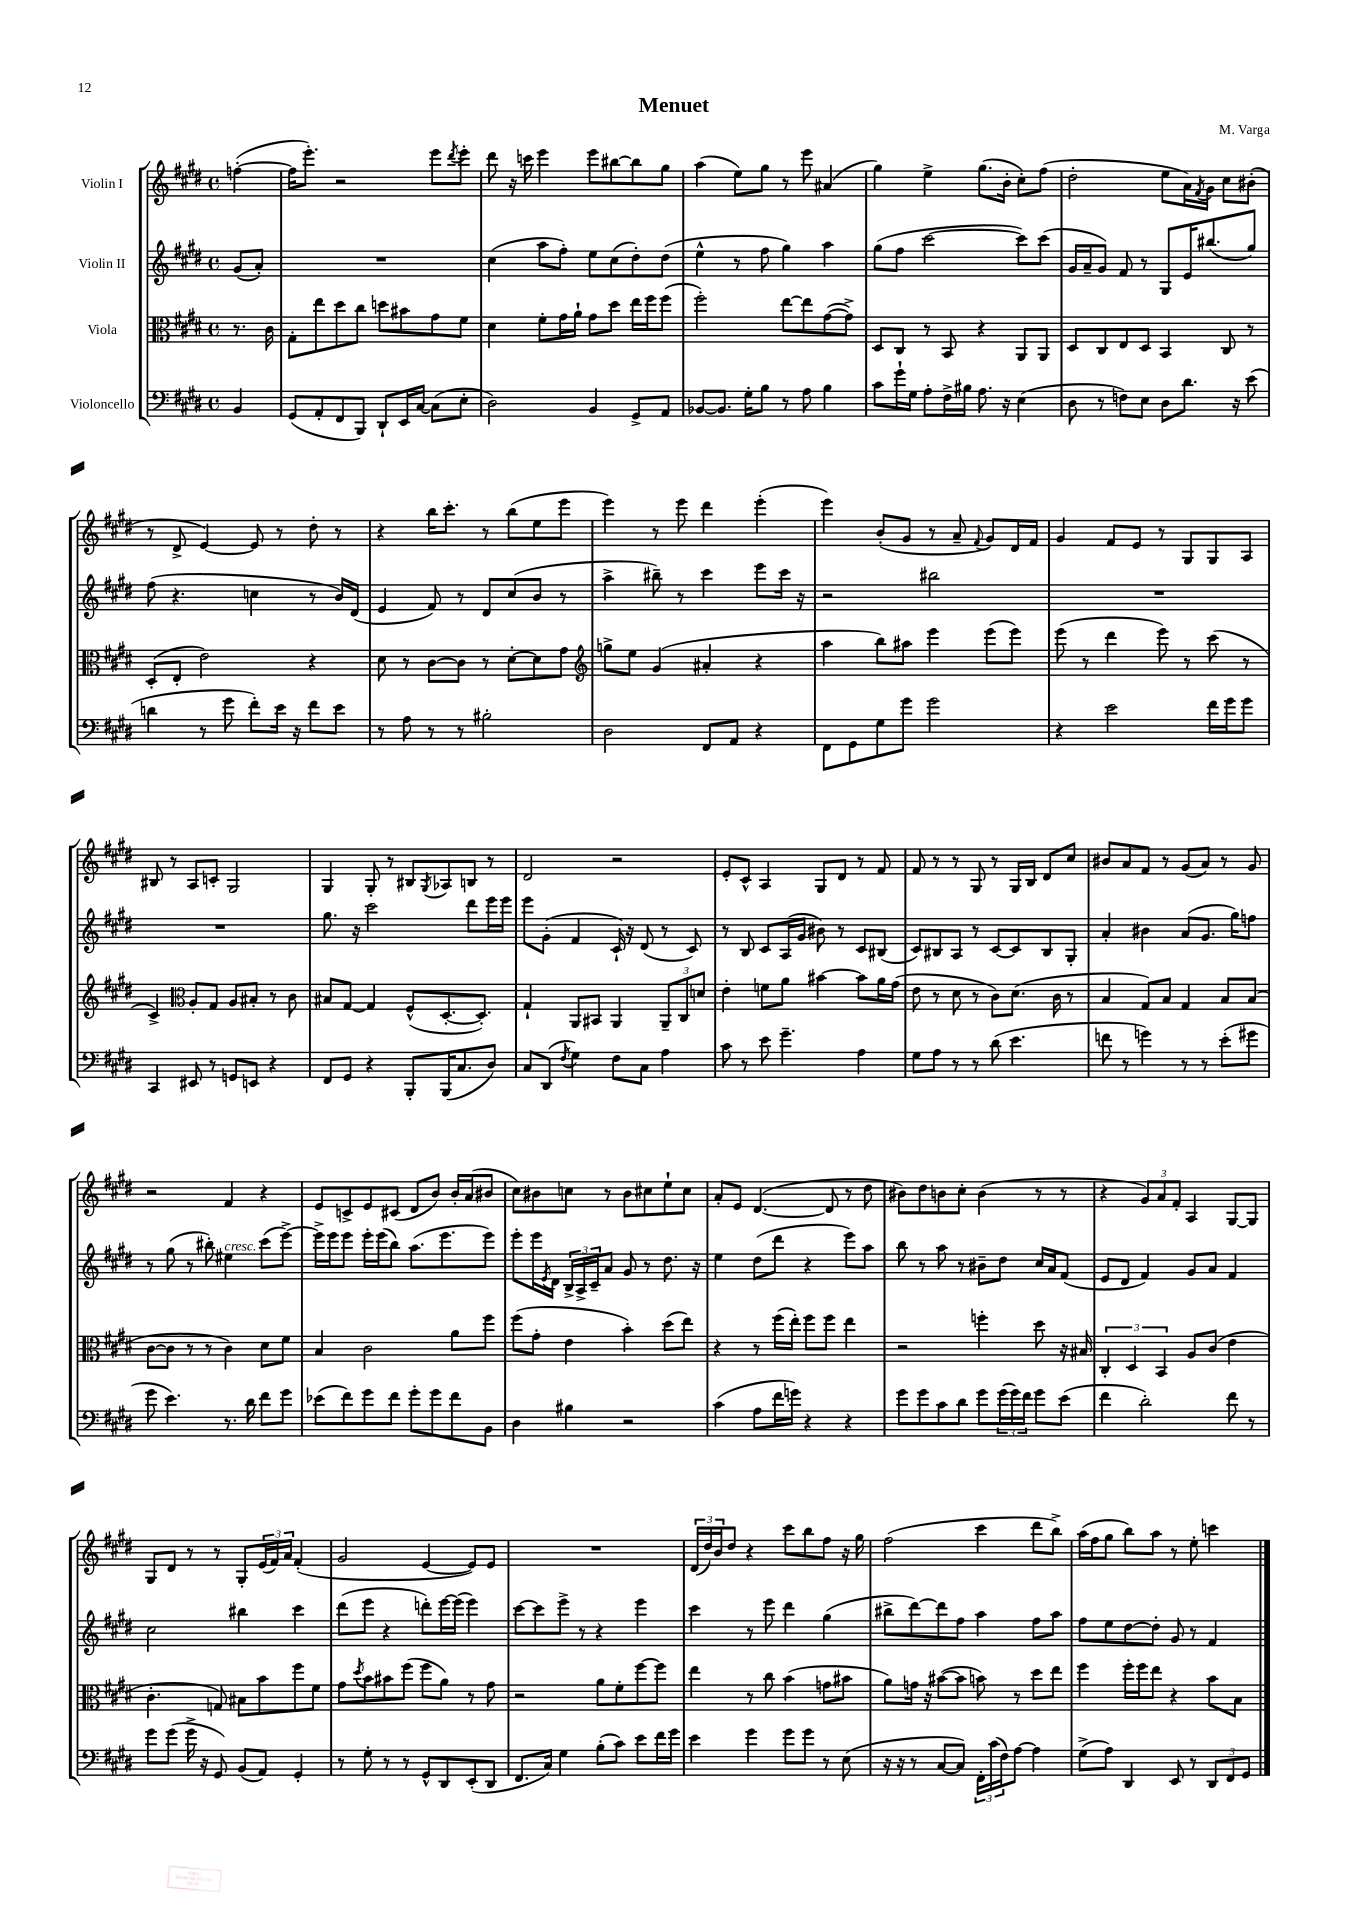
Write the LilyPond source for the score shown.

\header { title = "Menuet" composer = "M. Varga" }
<<
\new StaffGroup <<
\new Staff = "s0" \with { instrumentName = "Violin I" } {
    \clef treble \key e \major \defaultTimeSignature \time 4/4 \partial 4
    f''4~-.( |
    f''16 e'''8.-.) r2 e'''8 \acciaccatura { dis'''8 } e'''8-. |
    dis'''8 r16 c'''16 e'''4 e'''8 bis''8~ bis''8 gis''8 |
    a''4( e''8) gis''8 r8 e'''8 ais'4( |
    gis''4) e''4-> gis''8.( b'16-. cis''8-.) fis''8( |
    dis''2-. e''8 a'16) \acciaccatura { fis'8 } gis'16 cis''8 bis'8-.( |
    r8 dis'8-> e'4~) e'8 r8 dis''8-. r8 |
    r4 b''16 cis'''8.-. r8 b''8( e''8 e'''8 |
    e'''4) r8 e'''8 dis'''4 e'''4-.( |
    e'''4) b'8-.( gis'8 r8 a'8-- \appoggiatura { fis'8 } gis'8) dis'16 fis'16 |
    gis'4 fis'8 e'8 r8 gis8 gis8 a8 |
    bis8 r8 a8 c'8-. gis2 |
    gis4 gis8-. r8 bis8 \acciaccatura { gis8 } aes8 b8 r8 |
    dis'2 r2 |
    e'8-. cis'8-^ a4 gis8 dis'8 r8 fis'8 |
    fis'8 r8 r8 gis8 r8 gis16 b16 dis'8 cis''8 |
    bis'8 a'8 fis'8 r8 gis'8( a'8) r8 gis'8 |
    r2 fis'4 r4 |
    e'8 c'8-> e'8 cis'8( dis'8 b'8) b'16-. a'16( bis'8 |
    cis''8) bis'8 c''8 r8 bis'8 cis''8 e''8-! cis''8 |
    a'8-. e'8 dis'4.~( dis'8 r8 dis''8 |
    bis'8) dis''8 b'8 cis''8-. b'4( r8 r8 |
    r4 \tuplet 3/2 { gis'8) a'8 fis'8-. } a4 gis8~ gis8 |
    gis8 dis'8 r8 r8 gis8-. \tuplet 3/2 { e'16( fis'16) a'16 } fis'4-.( |
    gis'2 e'4~ e'8) e'8 |
    R1 |
    \tuplet 3/2 { dis'16( dis''16) b'16 } dis''8 r4 cis'''8 b''8 fis''8 r16 gis''16 |
    fis''2( cis'''4 dis'''8 b''8->) |
    a''16( fis''16 gis''8 b''8) a''8 r8 e''8-. c'''4 \bar "|." |
}
\new Staff = "s1" \with { instrumentName = "Violin II" } {
    \clef treble \key e \major \defaultTimeSignature \time 4/4 \partial 4
    gis'8( a'8-.) |
    R1 |
    cis''4( a''8 fis''8-.) e''8 cis''8( dis''8-.) dis''8( |
    e''4-^ r8 fis''8 gis''4) a''4 |
    gis''8( fis''8 cis'''2~ cis'''8) cis'''8( |
    gis'16 a'16-- gis'8) fis'8 r8 gis8 e'16 bis''8.( gis''8) |
    fis''8( r4. c''4 r8 b'16) dis'16( |
    e'4 fis'8) r8 dis'8 cis''8( b'8 r8 |
    a''4-> bis''8--) r8 cis'''4 e'''8 cis'''16 r16 |
    r2 bis''2 |
    R1 |
    R1 |
    gis''8. r16 cis'''2 dis'''8 e'''16 e'''16 |
    e'''8 gis'8-.( fis'4 cis'16-!) r16 dis'8( r8 cis'8) |
    r8 b8 cis'8 a16( gis'16 bis'8) r8 cis'8 bis8( |
    cis'8) bis8 a8 r8 cis'8~ cis'8 bis8 gis8-. |
    a'4-. bis'4 a'8( gis'8. gis''16) f''8 |
    r8 gis''8( r8 bis''8-.) eis''4^\markup { \italic "cresc." } cis'''8( e'''8~->) |
    e'''16-> e'''16 e'''8 e'''16-. e'''16( b''8) a''8.( e'''8. e'''8) |
    e'''8-. e'''16 \acciaccatura { e'8 } dis'16 \tuplet 3/2 { b16-> a16-> cis'16-- } a'8 gis'8 r8 dis''8. r16 |
    e''4 dis''8( dis'''8 r4 e'''8) a''8 |
    b''8 r8 a''8 r8 bis'8-- dis''8 cis''16 a'16 fis'8( |
    e'8 dis'8 fis'4) gis'8 a'8 fis'4 |
    cis''2 bis''4 cis'''4 |
    dis'''8( e'''8 r4 d'''8-.) e'''16~ e'''16( e'''4) |
    cis'''8~ cis'''8 e'''8-> r8 r4 e'''4 |
    cis'''4 r8 e'''8 dis'''4 gis''4( |
    bis''8-> dis'''8~) dis'''8 fis''8 a''4 fis''8 a''8 |
    fis''8 e''8 dis''8~ dis''8-. gis'8 r8 fis'4 \bar "|." |
}
\new Staff = "s2" \with { instrumentName = "Viola" } {
    \clef alto \key e \major \defaultTimeSignature \time 4/4 \partial 4
    r8. cis'16 |
    gis8-. e''8 dis''8 cis''8 d''8 bis'8 gis'8 fis'8 |
    dis'4 fis'8-. gis'16 a'16-! gis'8 dis''8 e''16 fis''16 fis''8( |
    fis''2-.) e''8~ e''8 gis'8~( gis'8->) |
    dis8 cis8 r8 b,8 r4 a,8 a,8 |
    dis8 cis8 e8 dis8 b,4 cis8 r8 |
    dis8-.( e8-. e'2) r4 |
    dis'8 r8 cis'8~ cis'8 r8 dis'8~-. dis'8 gis'8 |
    \clef treble g''8-> e''8 gis'4( ais'4-. r4 |
    a''4 b''8) ais''8 e'''4 e'''8( e'''8) |
    e'''8( r8 dis'''4 e'''8) r8 cis'''8( r8 |
    cis'4->) \clef alto a8-. gis8 a8 bis8-. r8 cis'8 |
    bis8 gis8~ gis4 fis8-^( dis8.~-. dis8.-.) |
    gis4-! a,8 bis,8 a,4 \tuplet 3/2 { a,8-- cis8 d'8 } |
    e'4-. f'8 a'8 bis'4~ bis'8 a'16 gis'16( |
    e'8 r8 dis'8 r8 cis'8) dis'8.( cis'16 r8 |
    b4 gis8) b8 gis4 b8 b8( |
    cis'8~ cis'8 r8 r8 cis'4) dis'8 fis'8 |
    b4 cis'2 a'8 fis''8 |
    fis''8( gis'8-. e'4 b'4-.) dis''8( e''8) |
    r4 r8 fis''16( e''16-.) fis''8 fis''8 e''4 |
    r2 f''4-. dis''8 r16 bis16 |
    \tuplet 3/2 { cis4-. dis4 b,4 } a8 cis'8( e'4 |
    cis'4.-. g8) bis8 b'8 fis''8 fis'8 |
    gis'8 \acciaccatura { dis''8 } b'8 bis'8 fis''8( fis''8 a'8) r8 gis'8 |
    r2 a'8 fis'8-. fis''8~ fis''8 |
    e''4 r8 cis''8 b'4( g'8 bis'8 |
    a'8) g'16 r16 bis'8~( bis'8 b'8) r8 dis''8 e''8 |
    fis''4 fis''16-. fis''16 e''8 r4 b'8 b8 \bar "|." |
}
\new Staff = "s3" \with { instrumentName = "Violoncello" } {
    \clef bass \key e \major \defaultTimeSignature \time 4/4 \partial 4
    b,4 |
    gis,8( a,8-. fis,8 b,,8) dis,8-! e,16 cis16~ cis8( e8-. |
    dis2) b,4 gis,8-> a,8 |
    bes,8~ bes,8. gis16-. b8 r8 a8 b4 |
    cis'8 gis'16-! gis16 a8-. fis16-> bis16 a8. r16 e4( |
    dis8 r8 f8) e8 dis8 dis'8. r16 e'8( |
    d'4 r8 gis'8 fis'8-.) e'16 r16 fis'8 e'8 |
    r8 a8 r8 r8 bis2-. |
    dis2 fis,8 a,8 r4 |
    fis,8 gis,8 gis8 gis'8 gis'2 |
    r4 e'2 fis'16 gis'16 gis'8 |
    cis,4 eis,8 r8 g,8 e,8 r4 |
    fis,8 gis,8 r4 b,,8-. b,,16( cis8. dis8) |
    cis8 dis,8( \acciaccatura { fis8 } gis4) fis8 cis8 a4 |
    cis'8 r8 e'8 gis'4.-- a4 |
    gis8 a8 r8 r8 dis'8( e'4. |
    f'8 r8 g'4) r8 r8 e'8-.( gis'8 |
    gis'8 e'4.) r8. dis'16 fis'8 gis'8 |
    ees'8( fis'8) gis'8 fis'8 gis'8-. gis'8 fis'8 b,8 |
    dis4 bis4 r2 |
    cis'4( a8 fis'16 g'16) r4 r4 |
    gis'8 gis'8 cis'8 dis'8 gis'8 \tuplet 3/2 { gis'16( gis'16) fis'16 } gis'8 e'8( |
    fis'4 dis'2-.) fis'8 r8 |
    gis'8 gis'8( gis'16-> r16 gis,8) b,8( a,8) gis,4-. |
    r8 gis8-. r8 r8 gis,8-^ dis,8 e,8-.( dis,8 |
    fis,8. cis16) gis4 b8-.( cis'8) e'8 fis'16 gis'16 |
    e'4 gis'4 gis'8 gis'8 r8 e8( |
    r16 r16 r8 cis8~ cis8) \tuplet 3/2 { fis,16-. cis'16( fis16) } a8~ a4 |
    gis8->( a8) dis,4 e,8 r8 \tuplet 3/2 { dis,8 fis,8 gis,8 } \bar "|." |
}
>>
>>
\layout { \context { \Score \remove "Bar_number_engraver" } }
